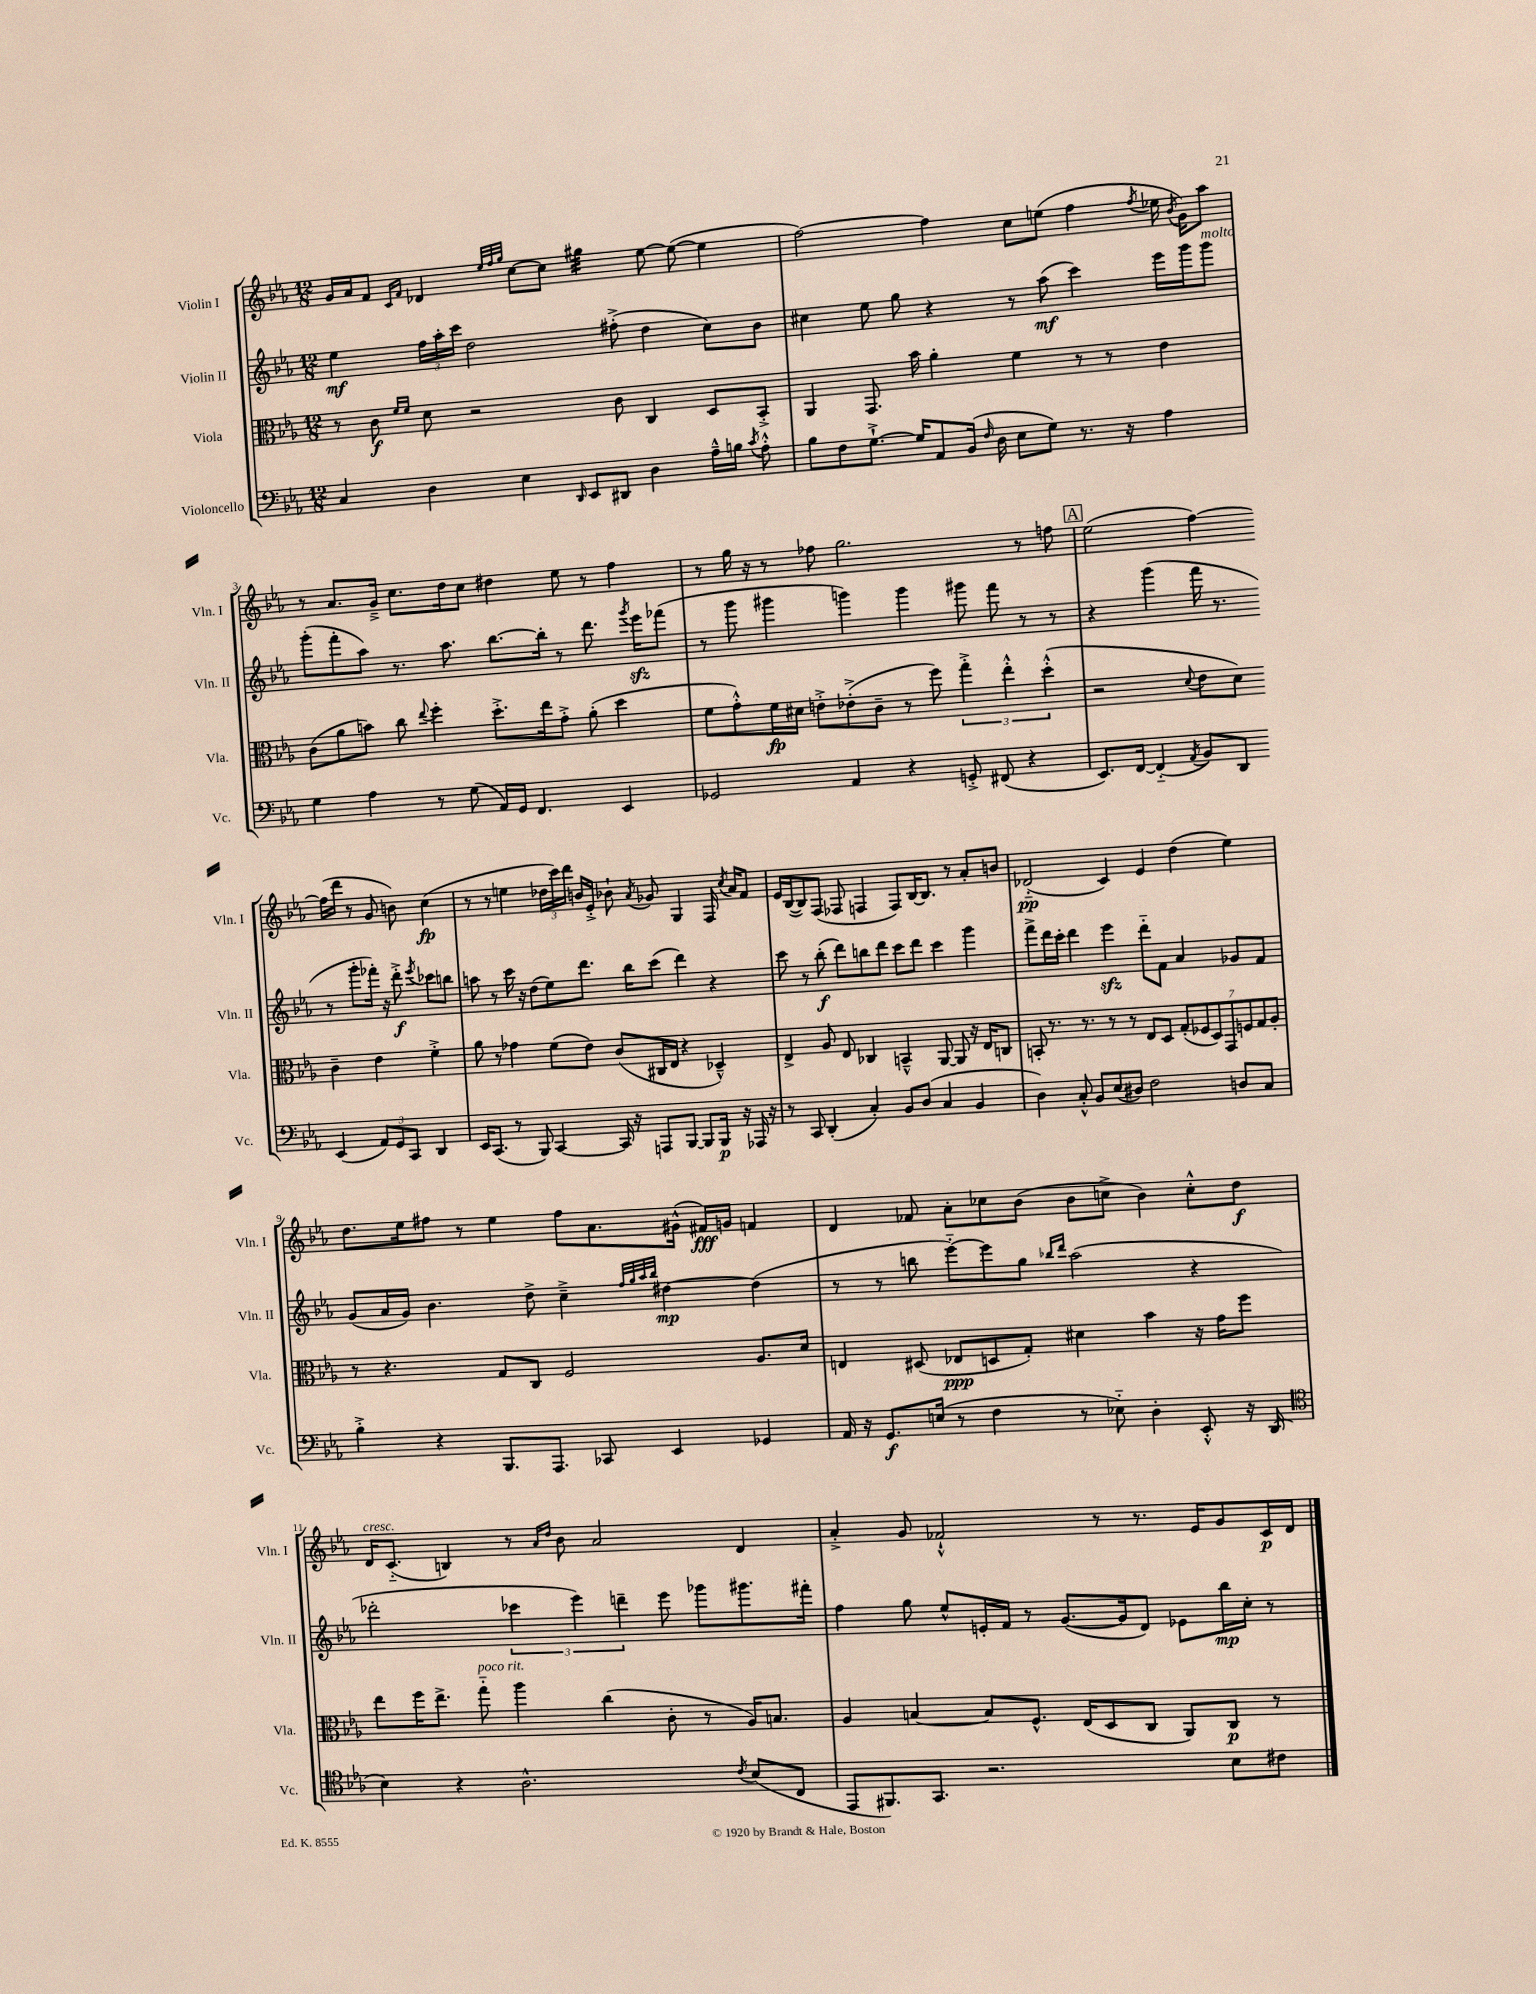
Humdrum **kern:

**kern	**kern	**kern	**kern
*staff4	*staff3	*staff2	*staff1
*clefF4	*clefC3	*clefG2	*clefG2
*k[b-e-a-]	*k[b-e-a-]	*k[b-e-a-]	*k[b-e-a-]
*M12/8	*M12/8	*M12/8	*M12/8
4C	8r	4ee-	16g
.	.	.	16a-
.	8c	.	8f
.	16qqf	.	16qqc
.	16qqf	.	16qqf
4D	8d	24ff	4d-
.	.	24aa-'	.
.	.	24ccc	.
.	2r	2dd	.
.	.	.	32qqee-
.	.	.	32qqff
.	.	.	32qqgg
4E-	.	.	[8cc
.	.	.	8cc]
16qqDD	.	.	.
8EE-	.	.	4gg#
8DD#	8c	(8ff#'^	.
4D	4C	4dd	[8ee-
.	.	.	(8ee-_
16A-~^^	8D	8cc)	4ee-]
16B	.	.	.
8qc	.	.	.
8A-'^^	8BB-'^	8b-	.
=	=	=	=
8B-	4AA-	4cc#	[2ff)
8F	.	.	.
[8.G`^	8.GG	8ee-	.
.	.	8gg	.
16G]	16b-	.	.
8AA-	4a-'	4r	4ff]
(16BB-	.	.	.
16qqF	.	.	.
16D	.	.	.
8E-	4f	8r	8cc
8G)	.	(8aa-	(8ee
8.r	8r	4ccc)	4ff
.	8r	.	.
16r	.	.	.
.	.	.	8qff
4A-	4e-	16eee-	16ee-
.	.	.	8qb-
.	.	16ggg	16g)
.	.	8ggg	8aa-
=	=	=	=
4G	(8c	(8ggg'	8r
.	8a-	8fff'	8.a-
4A-	8b)	8aa-)	.
.	.	.	16g~^
.	8cc	8.r	8.cc
.	8qqee-	.	.
8r	4ff'	.	.
.	.	8.aa-	16dd
(8G	.	.	8cc
16AA-)	8.dd'^	[8.bb-	4dd#
16GG	.	.	.
4.FF	.	.	.
.	16ee-	16bb-']	.
.	8g'^	8r	8ee-
.	(8a-'	8.ddd	8r
4EE-	4dd	.	4ff
.	.	8qggg	.
.	.	16eee-	.
.	.	(8fff-	.
=	=	=	=
2GG-	8f	8r	8r
.	8g'^^)	8ggg	16gg
.	.	.	16r
.	16f	4ggg#	8r
.	16d#	.	.
.	8e'^	.	8ff-
4AA-	(8e-'^	4ggg)	2.gg
.	8c~	.	.
4r	8r	4ggg	.
.	8ff)	.	.
8GG'^	6gg'^	8ggg#	.
(8FF#	.	8fff	.
.	6ee-'^^	.	.
4r	.	8r	8r
.	(6dd'^^	.	.
.	.	8r	8ff
=	=	=	=
8.EE-)	2r	4r	(2ee-
[16FF	.	.	.
(4FF'~]	.	(4ggg	.
8qAA-	8qqd	.	.
8BB-)	8e-	16fff	[4ff)
.	.	8.r	.
8DD	8d)	.	.
(4EE-	4c~	8r	(16ff]
.	.	.	16ddd
.	.	8ggg'	8r
12AA-)	4e-	16fff-')	8g
.	.	16r	.
12GG	.	.	.
.	.	8ddd'^	8b)
12CC	.	.	.
.	.	8qeee-	.
4DD	4f'^	8ccc-	(4cc
.	.	8bb	.
=	=	=	=
16EE-	8a-	8aa	8r
(8.CC	.	.	.
.	8r	8r	8r
8r	4g-	16ccc	4ee
.	.	16r	.
8BBB-)	.	(8dd	.
[4CC	(8f	8ee-)	24dd-
.	.	.	24ccc)
.	.	.	24ddd
.	8e-)	8.ddd	16b
.	.	.	16e-'^
16CC]	(8c	.	8b-`
16r	.	16bb-	.
.	.	.	8qa-
8AAA	16C#	(8ccc	8g-
.	16E-	.	.
[8BBB-	4r	4ddd)	4G
8BBB-]	.	.	.
16BBB-	4D-~^^)	4r	16F
.	.	.	8qcc
16r	.	.	16a-
16AAA-	.	.	8f
16r	.	.	.
=	=	=	=
8r	4E-^	8ccc	16e-
.	.	.	([16B-
8CC	.	8r	8B-])
(4DD'	8A-	(8bb-'	(8F
.	8E-	8ddd)	8F-
4C')	4C-	8bb	4F
.	.	8ddd	.
8BB-	4BB~^^	8ccc	8F)
(8D	.	8ddd	[16B-
.	.	.	8.B-]
4C	[8AA-	4ccc	.
.	8AA-]	.	8r
4BB-	16r	4ggg	8a-'
.	16E-	.	.
.	8C	.	8b
=	=	=	=
4D)	8BB'	8fff^	(2d-'~
.	8.r	16ddd	.
.	.	16ccc'	.
8C'^^	.	4ddd	.
.	8.r	.	.
8BB-	.	.	.
(8E-	8r	4eee-	4c)
8D#)	8r	.	.
2F	8E-	8ddd'~	4e-
.	8D	8f	.
.	(14G'	4a-	(4dd
.	14F-	.	.
.	14D)	.	.
.	14GG	.	.
8D	.	8g-	4ee-)
.	14F	.	.
.	14G	.	.
8C	.	8f	.
.	14A-'	.	.
=	=	=	=
4B-'^	8r	(8g	8.dd
.	4.r	16a-	.
.	.	16g)	16ee-
4r	.	4.b-	8ff#
.	.	.	8r
8.BBB-	8G	.	4ee-
.	8C	8dd^	.
8.AAA-	.	.	.
.	2F	4cc~^	8ff#
8CC-	.	.	8.a-
.	.	32qqff	.
.	.	32qqgg	.
.	.	32qqaa-	.
.	.	32qqbb-	.
4EE-	.	[4dd#	.
.	.	.	(16g#^^
.	.	.	16f#)
.	.	.	16g
4GG-	8.A-	(4dd#]	4f
.	16d	.	.
=	=	=	=
16AA-	4E	8r	4d
16r	.	.	.
8.GG	.	8r	.
.	(8D#	8bb	8f-
(16E	.	.	.
8r	8E-	[8eee-'~)	8a-'
4F	8D	8eee-]	8cc-
.	8G')	8gg	(8b-
.	.	16qqbb-	.
.	.	16qqddd	.
8r	4d#	(2aa-	8b-
8E-'~)	.	.	8cc^
4D'	4b-	.	4b-)
8EE-'^^	16r	4r	8cc'^^
.	16g	.	.
16r	8ff	.	8dd
(16DD	.	.	.
=	=	=	=
*clefC4	*	*	*
4B-)	8ee-	2ddd-'	16d
.	.	.	(8.c'~
.	16ff	.	.
.	8.ee-^	.	.
4r	.	.	4B)
.	8gg'~	.	.
2.A-^^	4aa-	6ccc-	8r
.	.	.	16qqa-
.	.	.	16qqdd
.	.	.	8b-
.	.	6eee-)	.
.	(4cc	.	2a-
.	.	6ddd~	.
.	8c'	8eee-	.
.	8r	8ggg-	.
8qc	.	.	.
(8B-	16A-)	8.ggg#	4d
.	8.B	.	.
8C	.	.	.
.	.	16fff#'	.
=	=	=	=
8EE-	4A-	4ff	4a-'^
8.FF#)	.	.	.
.	[4B	8gg	8g
8.GG	.	.	.
.	.	8ee-^^	2f-`^^
2.r	8B]	16e'	.
.	.	16f	.
.	8.F^^	8r	.
.	.	([8.g	.
.	(16E-	.	.
.	8D	.	8r
.	.	16g]	.
.	8C	8d)	8.r
.	8AA-)	8e-	.
.	.	.	16e-
8B-	8C	16bb-	8g
.	.	16cc'	.
8c#	8r	8r	16c
.	.	.	16d
==	==	==	==
*-	*-	*-	*-
